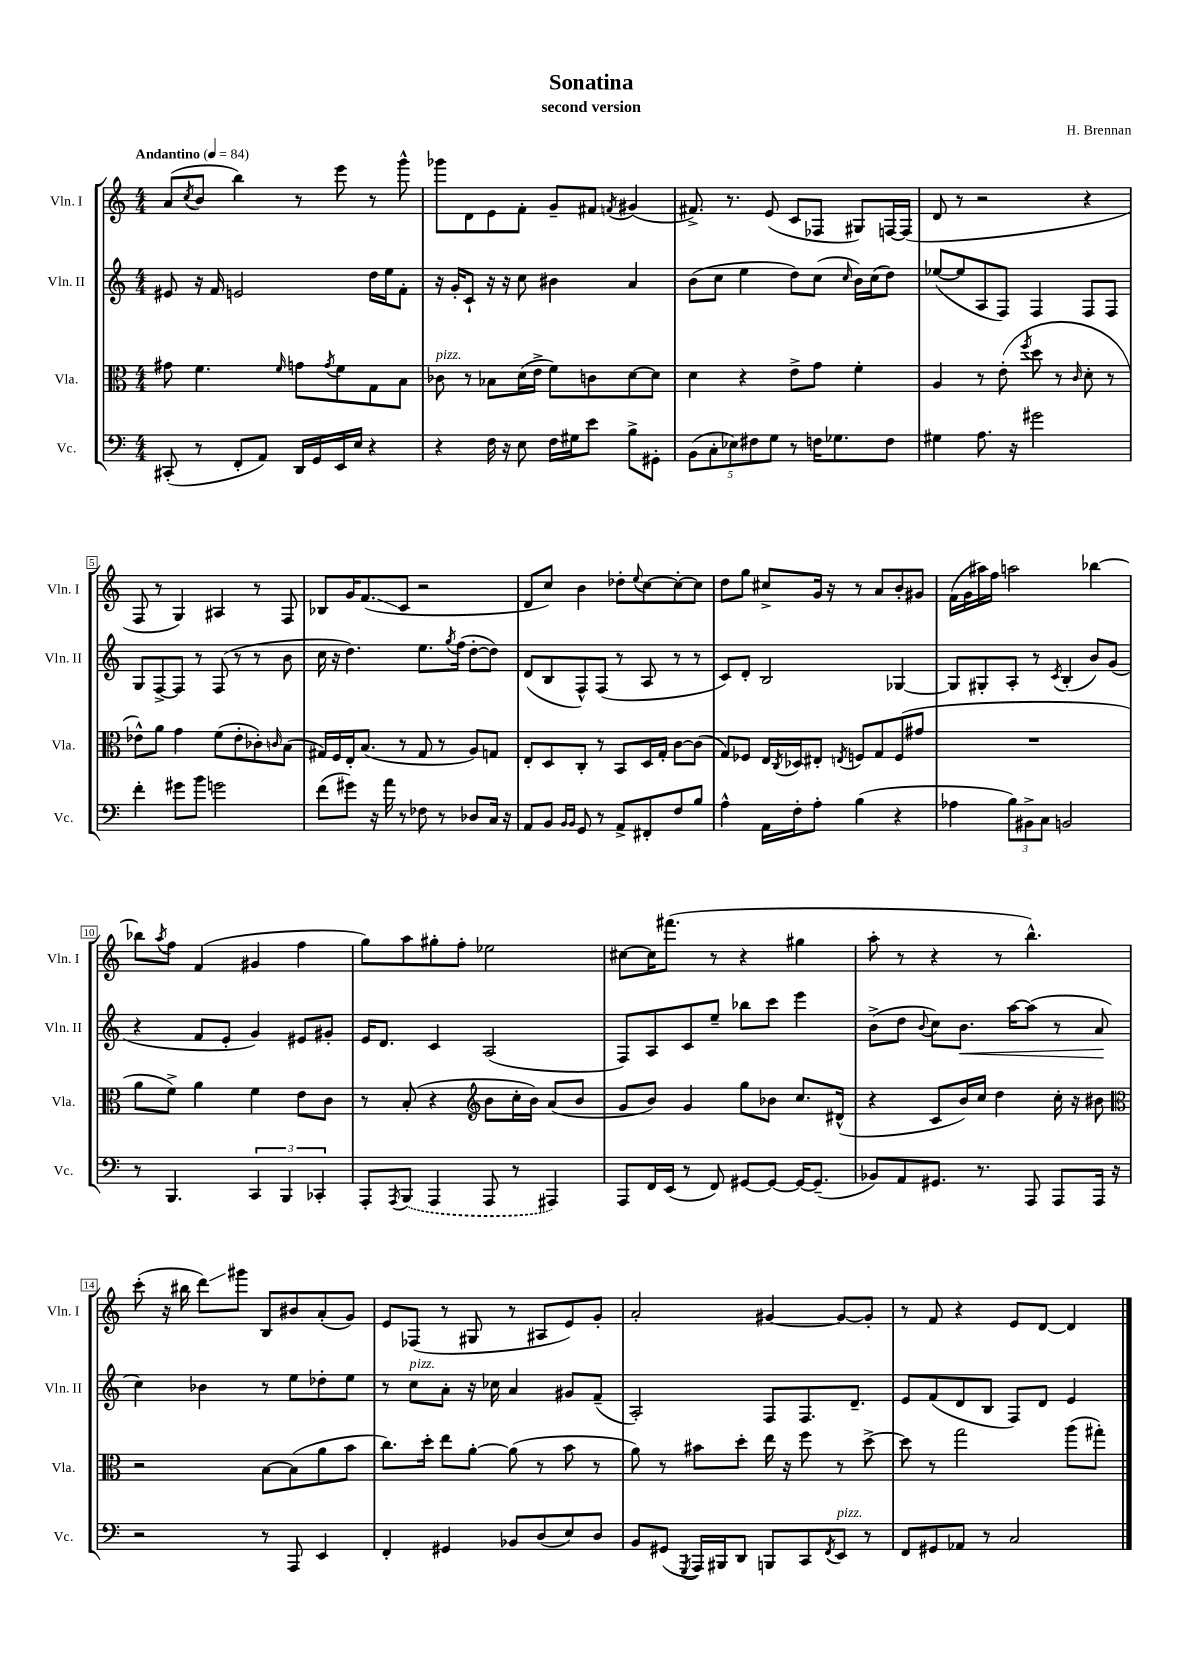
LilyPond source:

\header { title = "Sonatina" composer = "H. Brennan" subtitle = "second version" }
<<
\new StaffGroup <<
\new Staff = "s0" \with { instrumentName = "Vln. I" shortInstrumentName = "Vln. I" } {
    \clef treble \key c \major \numericTimeSignature \time 4/4 \tempo "Andantino" 4 = 84
    a'8( \acciaccatura { c''8 } b'8 b''4) r8 e'''8 r8 g'''8-^ |
    ges'''8 d'8 e'8 f'8-. g'8-- fis'8 \acciaccatura { f'8 } gis'4( |
    fis'8.->) r8. e'8( c'8 fes8 gis8) f16~ f16( |
    d'8 r8 r2 r4 |
    f8 r8 g4) ais4 r8 f8 |
    bes8 g'16 f'8.\glissando( c'8 r2 |
    d'8 c''8) b'4 des''8-. \appoggiatura { e''8 } c''8~ c''8~-. c''8 |
    d''8 g''8 cis''8-> g'16 r16 r8 a'8 b'8-. gis'8 |
    f'16( g'16 ais''16) f''16 a''2 bes''4~ |
    bes''8 \acciaccatura { a''8 } f''8 f'4( gis'4 f''4 |
    g''8) a''8 gis''8-. f''8-. ees''2 |
    cis''8~ cis''16 fis'''8.( r8 r4 gis''4 |
    a''8-. r8 r4 r8 b''4.-^) |
    c'''8-.( r16 bis''16 d'''8\glissando) gis'''8 b8 bis'8 a'8-.( g'8) |
    e'8 fes8( r8 gis8 r8 ais8 e'8) g'8-. |
    a'2-. gis'4~ gis'8~ gis'8-. |
    r8 f'8 r4 e'8 d'8~ d'4 \bar "|." |
}
\new Staff = "s1" \with { instrumentName = "Vln. II" shortInstrumentName = "Vln. II" } {
    \clef treble \key c \major \numericTimeSignature \time 4/4
    eis'8 r16 f'16 e'2 d''16 e''16 f'8-. |
    r16 g'16-. c'8-! r16 r16 c''8 bis'4 a'4 |
    b'8( c''8 e''4 d''8) c''8( \grace { c''16 } b'16) c''16( d''8) |
    ees''8~( ees''8 a8 f8) f4 f8 f8 |
    g8 f8~-> f8 r8 f8( r8 r8 b'8 |
    c''16 r16 d''4.) e''8. \acciaccatura { g''8 } f''16( d''8~-. d''8) |
    d'8( b8 f8-^) f8( r8 a8 r8 r8 |
    c'8) d'8-. b2 ges4~ |
    ges8 gis8-. a8-. r8 \acciaccatura { c'8 } b4-.( b'8) g'8( |
    r4 f'8 e'8-. g'4) eis'8 gis'8-. |
    e'16 d'8. c'4 a2( |
    f8) a8 c'8 e''8-- bes''8 c'''8 e'''4 |
    b'8->( d''8 \appoggiatura { b'8 } c''8) b'8.\< a''16~ a''8( r8 a'8\! |
    c''4) bes'4 r8 e''8 des''8-. e''8 |
    r8 c''8^\markup { \italic "pizz." } a'8-. r16 ces''16 a'4 gis'8 f'8--( |
    a2-.) f8 f8. d'8.-- |
    e'8 f'8( d'8 b8 f8) d'8 e'4 \bar "|." |
}
\new Staff = "s2" \with { instrumentName = "Vla." shortInstrumentName = "Vla." } {
    \clef alto \key c \major \numericTimeSignature \time 4/4
    gis'8 f'4. \grace { f'16 } g'8 \acciaccatura { g'8 } f'8 g8 b8 |
    ces'8^\markup { \italic "pizz." } r8 bes8 d'16( e'16-> f'8) c'8 d'8~ d'8 |
    d'4 r4 e'8-> g'8 f'4-. |
    a4 r8 e'8-.( \acciaccatura { f''8 } d''8 r8 \grace { c'16 } d'8-. r8 |
    ees'8-^) a'8 g'4 f'8( ees'8-. ces'8-.) \grace { c'16 } b8( |
    gis16) f16 e16-. b8.( r8 gis8 r8 a8) g8 |
    e8-. d8 c8-. r8 b,8 d16 g16-. c'8~ c'8( |
    g8) fes8 e16 \acciaccatura { c8 } des16 eis8-. \acciaccatura { e8 } f8 g8 f8( gis'8 |
    R1 |
    a'8 f'8->) a'4 f'4 e'8 c'8 |
    r8 b8-.( r4 \clef treble b'8 c''16-. b'16) a'8( b'8 |
    g'8 b'8) g'4 g''8 bes'8 c''8. dis'16-^( |
    r4 c'8 b'16) c''16 d''4 c''16-. r16 bis'8 |
    \clef alto r2 b8~ b8( a'8 b'8 |
    c''8.) d''16-. e''8 a'8~-. a'8( r8 b'8 r8 |
    a'8) r8 bis'8 d''8-. e''16 r16 f''8 r8 d''8~-> |
    d''8 r8 g''2 a''8( gis''8-.) \bar "|." |
}
\new Staff = "s3" \with { instrumentName = "Vc." shortInstrumentName = "Vc." } {
    \clef bass \key c \major \numericTimeSignature \time 4/4
    cis,8-.( r8 f,8-. a,8) d,16 g,16 e,16 e16 r4 |
    r4 f16 r16 e8 f16 gis16 e'8 b8-> gis,8-. |
    \tuplet 5/4 { b,8( c8-. ees8) fis8 g8 } r8 f16 ges8. f8 |
    gis4 a8. r16 gis'2 |
    f'4-. gis'8 b'8 g'2 |
    f'8( gis'8) r16 a'16 r8 fes8 r8 des8 c16 r16 |
    a,8 b,8 \grace { b,16 b,16 } g,8 r8 a,8-> fis,8-. f8 b8 |
    a4-^ a,16 f16-. a8-. b4( r4 |
    aes4 \tuplet 3/2 { b8) bis,8-> c8 } b,2 |
    r8 b,,4. \tuplet 3/2 { c,4 b,,4 ces,4-. } |
    a,,8-. \acciaccatura { a,,8 } \once \slurDashed b,,8( a,,4 a,,8 r8 ais,,4) |
    a,,8 f,16 e,16( r8 f,8) gis,8~ gis,8~ gis,16~ gis,8.--( |
    bes,8) a,8 gis,8. r8. a,,8 a,,8 a,,16 r16 |
    r2 r8 a,,8 e,4 |
    f,4-. gis,4 bes,8 d8( e8) d8 |
    b,8 gis,8( \acciaccatura { g,,8 } a,,16) bis,,16 d,8 b,,8 c,8 \acciaccatura { f,8 } e,8^\markup { \italic "pizz." } r8 |
    f,8 gis,8 aes,8 r8 c2 \bar "|." |
}
>>
>>
\layout { \context { \Score \override BarNumber.stencil = #(make-stencil-boxer 0.1 0.3 ly:text-interface::print) } }
